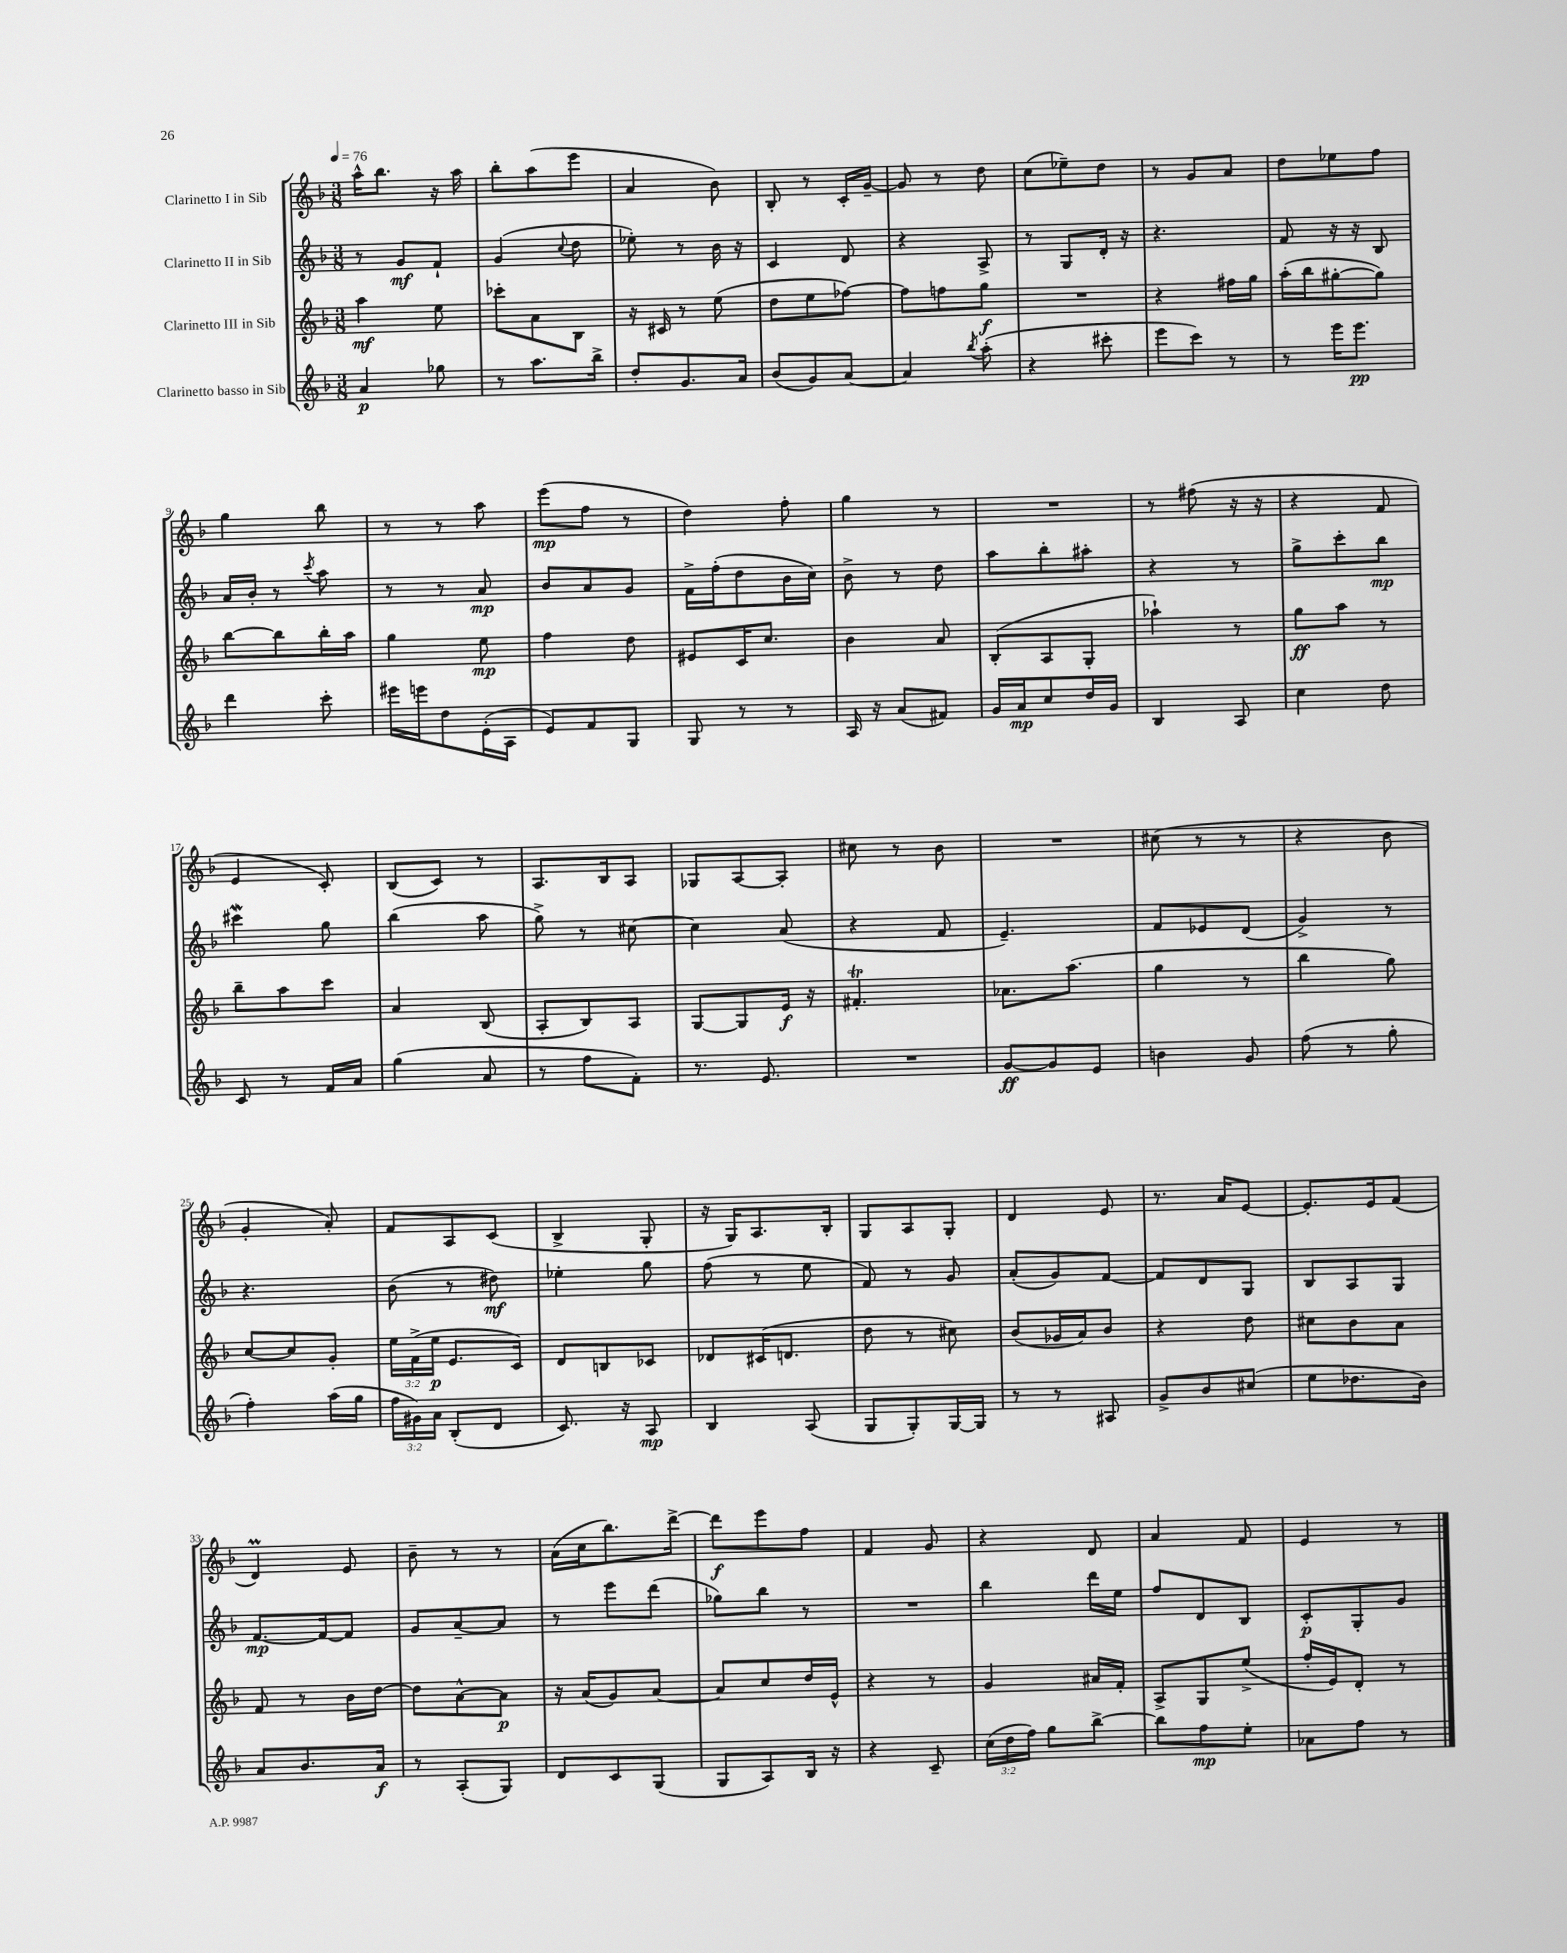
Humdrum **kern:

**kern	**dynam	**kern	**dynam	**kern	**dynam	**kern	**dynam
*part4	*part4	*part3	*part3	*part2	*part2	*part1	*part1
*staff4	*staff4	*staff3	*staff3	*staff2	*staff2	*staff1	*staff1
*I"Clarinetto basso in Sib	*	*I"Clarinetto III in Sib	*	*I"Clarinetto II in Sib	*	*I"Clarinetto I in Sib	*
*clefG2	*	*clefG2	*	*clefG2	*	*clefG2	*
*k[b-]	*	*k[b-]	*	*k[b-]	*	*k[b-]	*
*M3/8	*	*M3/8	*	*M3/8	*	*M3/8	*
*MM76	*	*MM76	*	*MM76	*	*MM76	*
=1	=1	=1	=1	=1	=1	=1	=1
4a/	p	4aa\	mf	8r	.	16aa^^\KL	.
.	.	.	.	.	.	8.bb-\J	.
.	.	.	.	8g/L	mf	.	.
8gg-X\	.	8ee\	.	8f`/J	.	16r	.
.	.	.	.	.	.	16aa\	.
=2	=2	=2	=2	=2	=2	=2	=2
8r	.	8ccc-X'\L	.	(4g/	.	8bb-'\L	.
8.aa\L	.	8a\	.	.	.	(8aa\	.
.	.	.	.	8qqcc/	.	.	.
.	.	8B-\J	.	8dd\	.	8eee\J	.
16bb-^\Jk	.	.	.	.	.	.	.
=3	=3	=3	=3	=3	=3	=3	=3
8dd'/L	.	16r	.	8ee-X'\)	.	4a/	.
.	.	16c#X/	.	.	.	.	.
8.g/	.	8r	.	8r	.	.	.
.	.	(8ee\	.	16b-\	.	8b-\)	.
16a/Jk	.	.	.	16r	.	.	.
=4	=4	=4	=4	=4	=4	=4	=4
(8b-/L	.	8dd\L	.	4c/	.	8B-'/	.
8g/)	.	8ee\	.	.	.	8r	.
[8a/J	.	[8ff-X\J)	.	8d/	.	16c'/LL	.
.	.	.	.	.	.	[16g~/JJ	.
=5	=5	=5	=5	=5	=5	=5	=5
4a/]	.	8ff-\L]	.	4r	.	8g/]	.
.	.	8ffn\	.	.	.	8r	.
8qbb-/	.	.	.	.	.	.	.
(8aa'\	.	8gg\J	f	8A^/	.	8dd\	.
=6	=6	=6	=6	=6	=6	=6	=6
4r	.	4.r	.	8r	.	(8cc\L	.
.	.	.	.	8G/L	.	8ee-X~\)	.
8ccc#X'\	.	.	.	16d'/Jk	.	8dd\J	.
.	.	.	.	16r	.	.	.
=7	=7	=7	=7	=7	=7	=7	=7
8eee\L	.	4r	.	4.r	.	8r	.
8ccc\J)	.	.	.	.	.	8g/L	.
8r	.	16ff#X\LL	.	.	.	8a/J	.
.	.	16gg\JJ	.	.	.	.	.
=8	=8	=8	=8	=8	=8	=8	=8
8r	.	(16aa'\LL	.	8f/	.	8dd\L	.
.	.	16bb-\J	.	.	.	.	.
16eee\KL	.	[8gg#X'\	.	16r	.	8ee-X\	.
8.eee\J	pp	.	.	16r	.	.	.
.	.	8gg#\J])	.	8B-/	.	8ff\J	.
!!LO:LB:g=z
=9	=9	=9	=9	=9	=9	=9	=9
4ddd\	.	[8bb-\L	.	16a/LL	.	4gg\	.
.	.	.	.	16b-'/JJ	.	.	.
.	.	8bb-\]	.	8r	.	.	.
.	.	.	.	8qccc/	.	.	.
8ccc'\	.	16bb-'\L	.	8aa\	.	8bb-\	.
.	.	16aa\JJ	.	.	.	.	.
=10	=10	=10	=10	=10	=10	=10	=10
16eee#X\LL	.	4gg\	.	8r	.	8r	.
16eeen\J	.	.	.	.	.	.	.
8dd\	.	.	.	8r	.	8r	.
(16e'\L	.	8ee\	mp	8a/	mp	8aa\	.
16A\JJ	.	.	.	.	.	.	.
=11	=11	=11	=11	=11	=11	=11	=11
8e/L)	.	4ff\	.	8b-/L	.	(8eee\L	mp
8f/	.	.	.	8a/	.	8ff\J	.
8G/J	.	8dd\	.	8g/J	.	8r	.
=12	=12	=12	=12	=12	=12	=12	=12
8G/	.	8e#X/L	.	16f^\LL	.	4dd\)	.
.	.	.	.	(16ff'\J	.	.	.
8r	.	16c/K	.	8dd\	.	.	.
.	.	8.cc/J	.	.	.	.	.
8r	.	.	.	16b-\L	.	8ff'\	.
.	.	.	.	16cc\JJ)	.	.	.
=13	=13	=13	=13	=13	=13	=13	=13
16A/	.	4b-\	.	8b-^\	.	4gg\	.
16r	.	.	.	.	.	.	.
(8a/L	.	.	.	8r	.	.	.
8f#X/J)	.	8a/	.	8dd\	.	8r	.
=14	=14	=14	=14	=14	=14	=14	=14
16g/LL	.	(8B-'/L	.	8aa\L	.	4.r	.
16a/J	mp	.	.	.	.	.	.
8cc/	.	8A/	.	8bb-'\	.	.	.
16dd/L	.	8G'/J	.	8aa#X'\J	.	.	.
16g/JJ	.	.	.	.	.	.	.
=15	=15	=15	=15	=15	=15	=15	=15
4B-/	.	4aa-X`\)	.	4r	.	8r	.
.	.	.	.	.	.	(8ff#X\	.
8A/	.	8r	.	8r	.	16r	.
.	.	.	.	.	.	16r	.
=16	=16	=16	=16	=16	=16	=16	=16
4cc\	.	8gg\L	ff	8gg^\L	.	4r	.
.	.	8aa\J	.	8ccc'\	.	.	.
8dd\	.	8r	.	8bb-\J	mp	8f/	.
!!LO:LB:g=z
=17	=17	=17	=17	=17	=17	=17	=17
8c/	.	8bb-~\L	.	4ccc#XW\	.	4e/	.
8r	.	8aa\	.	.	.	.	.
16f/LL	.	8ccc\J	.	8gg\	.	8c'/)	.
16a/JJ	.	.	.	.	.	.	.
=18	=18	=18	=18	=18	=18	=18	=18
(4gg\	.	4a/	.	(4bb-\	.	(8B-/L	.
.	.	.	.	.	.	8c/J)	.
8a/	.	(8B-/	.	8aa\	.	8r	.
=19	=19	=19	=19	=19	=19	=19	=19
8r	.	8A'/L	.	8gg^\)	.	8.A/L	.
8ff\L	.	8B-/)	.	8r	.	.	.
.	.	.	.	.	.	16B-/k	.
8f'\J)	.	8A/J	.	[8cc#X\	.	8A/J	.
=20	=20	=20	=20	=20	=20	=20	=20
8.r	.	[8G/L	.	4cc#\]	.	8G-X/L	.
.	.	8G/]	.	.	.	[8A/	.
8.e/	.	.	.	.	.	.	.
.	.	16e/Jk	f	(8a/	.	8A'/J]	.
.	.	16r	.	.	.	.	.
=21	=21	=21	=21	=21	=21	=21	=21
4.r	.	4.f#Xt'/	.	4r	.	8cc#X\	.
.	.	.	.	.	.	8r	.
.	.	.	.	8f/	.	8b-\	.
=22	=22	=22	=22	=22	=22	=22	=22
[8g/L	ff	8.a-X\L	.	4.e~/)	.	4.r	.
8g/]	.	.	.	.	.	.	.
.	.	(8.aa\J	.	.	.	.	.
8e/J	.	.	.	.	.	.	.
=23	=23	=23	=23	=23	=23	=23	=23
4bn\	.	4gg\	.	8f/L	.	(8cc#X\	.
.	.	.	.	8e-X/	.	8r	.
8g/	.	8r	.	(8d/J	.	8r	.
=24	=24	=24	=24	=24	=24	=24	=24
(8ff\	.	4bb-\	.	4g^/)	.	4r	.
8r	.	.	.	.	.	.	.
8gg'\	.	8gg\)	.	8r	.	8b-\	.
!!LO:LB:g=z
=25	=25	=25	=25	=25	=25	=25	=25
4ff'\)	.	[8cc/L	.	4.r	.	4g'/	.
.	.	8cc/]	.	.	.	.	.
(16aa\LL	.	8g'/J	.	.	.	8a'/)	.
16gg\JJ	.	.	.	.	.	.	.
=26	=26	=26	=26	=26	=26	=26	=26
24ff\LL	.	24ee\LL	.	(8b-\	.	8f/L	.
24g#X\)	.	(24f^\	.	.	.	.	.
24a\JJ	.	24ee\JJ	p	.	.	.	.
(8B-'/L	.	8.e/L	.	8r	.	8A/	.
8d/J	.	.	.	8dd#X\)	mf	(8c/J	.
.	.	16c/Jk)	.	.	.	.	.
=27	=27	=27	=27	=27	=27	=27	=27
8.c/)	.	8d/L	.	4ee-X'\	.	4B-^/	.
.	.	8Bn/	.	.	.	.	.
16r	.	.	.	.	.	.	.
8A/	mp	8c-X/J	.	8gg\	.	8G'/	.
=28	=28	=28	=28	=28	=28	=28	=28
4B-/	.	8d-X/L	.	(8ff\	.	16r	.
.	.	.	.	.	.	16G/KL)	.
.	.	(16c#X/K	.	8r	.	8.A/	.
.	.	8.dn/J	.	.	.	.	.
(8A/	.	.	.	8ee\	.	.	.
.	.	.	.	.	.	16B-'/Jk	.
=29	=29	=29	=29	=29	=29	=29	=29
8G/L	.	8dd\	.	8f/)	.	8G/L	.
8G'/)	.	8r	.	8r	.	8A/	.
[16G/L	.	8cc#X\)	.	8g/	.	8G'/J	.
16G/JJ]	.	.	.	.	.	.	.
=30	=30	=30	=30	=30	=30	=30	=30
8r	.	(8b-/L	.	(8a'/L	.	4d/	.
8r	.	16g-X/L	.	8g/)	.	.	.
.	.	16a/J)	.	.	.	.	.
8A#X/	.	8b-/J	.	[8f/J	.	8e/	.
=31	=31	=31	=31	=31	=31	=31	=31
8g^/L	.	4r	.	8f/L]	.	8.r	.
8b-/	.	.	.	8d/	.	.	.
.	.	.	.	.	.	16a/KL	.
(8cc#X/J	.	8dd\	.	8G/J	.	[8e/J	.
=32	=32	=32	=32	=32	=32	=32	=32
8ee\L	.	8cc#X\L	.	8B-/L	.	8.e'/L]	.
8.dd-X\	.	8b-\	.	8A/	.	.	.
.	.	.	.	.	.	16e/k	.
.	.	8a\J	.	8G/J	.	(8f/J	.
16b-\Jk)	.	.	.	.	.	.	.
!!LO:LB:g=z
=33	=33	=33	=33	=33	=33	=33	=33
8a/L	.	8f/	.	[8.f/L	mp	4dM/)	.
8.b-/	.	8r	.	.	.	.	.
.	.	.	.	16f/k_	.	.	.
.	.	16b-\LL	.	8f/J]	.	8e/	.
16a/Jk	f	[16dd\JJ	.	.	.	.	.
=34	=34	=34	=34	=34	=34	=34	=34
8r	.	8dd\L]	.	8g/L	.	8b-~\	.
(8A'/L	.	[8a^^\	.	[8a~/	.	8r	.
8G/J)	.	8a\J]	p	8a/J]	.	8r	.
=35	=35	=35	=35	=35	=35	=35	=35
8d/L	.	16r	.	8r	.	(16a\LL	.
.	.	(16a/KL	.	.	.	16cc\J	.
8c/	.	8g/)	.	8eee\L	.	8.bb-\)	.
(8G/J	.	[8a/J	.	(8ddd\J	.	.	.
.	.	.	.	.	.	[16ddd^\Jk	.
=36	=36	=36	=36	=36	=36	=36	=36
8G/L	.	8a/L]	.	8gg-X\L)	.	8ddd\L]	f
8A/)	.	8cc/	.	8bb-\J	.	8eee\	.
16B-/Jk	.	16dd/L	.	8r	.	8ff\J	.
16r	.	16e^^/JJ	.	.	.	.	.
=37	=37	=37	=37	=37	=37	=37	=37
4r	.	4r	.	4.r	.	4f/	.
8c~/	.	8r	.	.	.	8g/	.
=38	=38	=38	=38	=38	=38	=38	=38
(24cc\LL	.	4g/	.	4bb-\	.	4r	.
24dd\	.	.	.	.	.	.	.
24ff\JJ)	.	.	.	.	.	.	.
8gg\L	.	.	.	.	.	.	.
[8bb-^\J	.	16a#X/LL	.	16ddd\LL	.	8d/	.
.	.	16f'/JJ	.	16ee\JJ	.	.	.
=39	=39	=39	=39	=39	=39	=39	=39
8bb-\L]	.	8A^/L	.	8ff/L	.	4a/	.
8ff\	mp	8G/	.	8d/	.	.	.
8ee'\J	.	(8ee^/J	.	8B-/J	.	8f/	.
=40	=40	=40	=40	=40	=40	=40	=40
8a-X\L	.	16ff'/LL	.	8c'/L	p	4e/	.
.	.	16e/J)	.	.	.	.	.
8ff\J	.	8d'/J	.	8G'/	.	.	.
8r	.	8r	.	8g/J	.	8r	.
==	==	==	==	==	==	==	==
*-	*-	*-	*-	*-	*-	*-	*-
